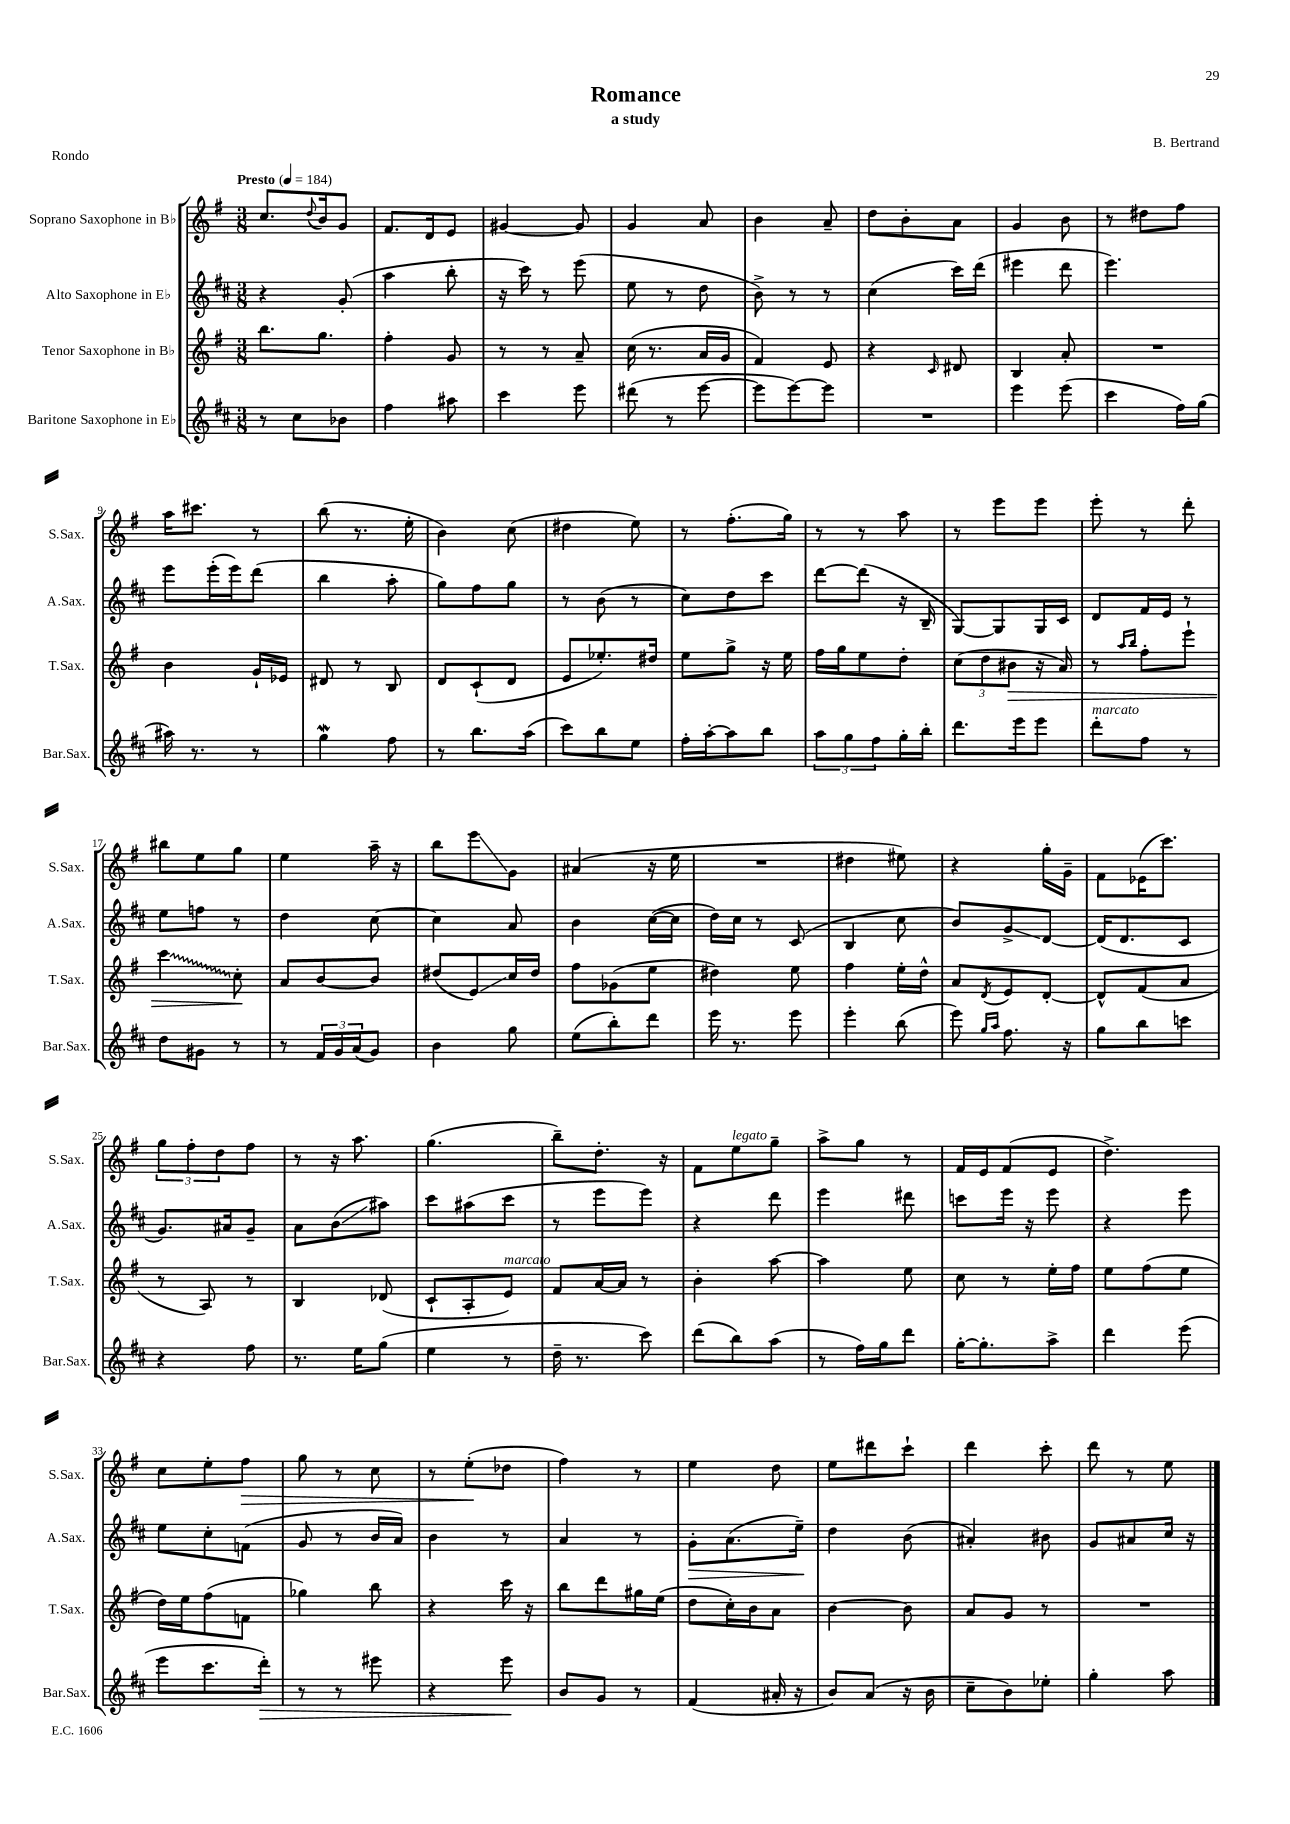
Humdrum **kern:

**kern	**kern	**kern	**kern
*staff4	*staff3	*staff2	*staff1
*clefG2	*clefG2	*clefG2	*clefG2
*k[f#c#]	*k[f#]	*k[f#c#]	*k[f#]
*M3/8	*M3/8	*M3/8	*M3/8
*MM184	*MM184	*MM184	*MM184
8r	8.bb	4r	8.cc
8cc#	.	.	.
.	.	.	8qqdd
.	8.gg	.	16b
8b-	.	(8g'	8g
=	=	=	=
4ff#	4ff#'	4aa	8.f#
.	.	.	16d
8aa#	8g	8bb'	8e
=	=	=	=
4ccc#	8r	16r	[4g#
.	.	16ccc#)	.
.	8r	8r	.
8eee	8a~	(8eee	8g#]
=	=	=	=
(8ddd#	(16cc	8ee	4g
.	8.r	.	.
8r	.	8r	.
[8eee	16a	8dd	8a
.	16g	.	.
=	=	=	=
8eee]	4f#)	8b^)	4b
[8eee)	.	8r	.
8eee]	8e	8r	8a~
=	=	=	=
4.r	4r	(4cc#	8dd
.	.	.	8b'
.	16qqc	.	.
.	8d#	16ccc#)	8a
.	.	(16ddd	.
=	=	=	=
4eee	4B	4eee#	4g
(8eee	8a'	8ddd	8b
=	=	=	=
4ccc#	4.r	4.eee)	8r
.	.	.	8dd#
16ff#)	.	.	8ff#
(16gg	.	.	.
=	=	=	=
16aa#)	4b	8eee	16aa
8.r	.	.	8.ccc#
.	.	(16eee'	.
.	.	16eee)	.
8r	16g`	(8ddd	8r
.	16e-	.	.
=	=	=	=
4gg	8d#	4bb	(8bb
.	8r	.	8.r
8ff#	8B	8aa'	.
.	.	.	16ee'
=	=	=	=
8r	8d	8gg)	4b)
8.bb	(8c`	8ff#	.
.	8d	8gg	(8cc
(16aa	.	.	.
=	=	=	=
8ccc#)	8e	8r	4dd#
8bb	8.ee-')	(8b	.
8ee	.	8r	8ee)
.	16dd#	.	.
=	=	=	=
16ff#'	8ee	8cc#)	8r
[16aa'	.	.	.
8aa]	8gg^	8dd	(8.ff#'
8bb	16r	8ccc#	.
.	16ee	.	16gg)
=	=	=	=
12aa	16ff#	[8ddd	8r
.	16gg	.	.
12gg	.	.	.
.	8ee	(8ddd]	8r
12ff#	.	.	.
16gg'	8dd'	16r	8aa
16bb'	.	16B~	.
=	=	=	=
8.ddd	(12cc	[8G)	8r
.	12dd	.	.
.	.	8G]	8eee
.	12b#	.	.
16eee	.	.	.
8eee	16r	16G	8eee
.	16a)	16c#	.
=	=	=	=
8ddd'	8r	8d	8eee'
.	16qqaa	.	.
.	16qqbb	.	.
8ff#	8ff#'	16f#	8r
.	.	16e	.
8r	8eee`	8r	8ddd'
=	=	=	=
8dd	4ccc	8ee	8bb#
8g#	.	8ff	8ee
8r	8cc'	8r	8gg
=	=	=	=
8r	8a	4dd	4ee
24f#	[8b	.	.
24g	.	.	.
(24a	.	.	.
8g)	8b]	[8cc#	16aa~
.	.	.	16r
=	=	=	=
4b	(8dd#	4cc#]	8bb
.	8e)	.	8eee
8gg	16cc	8a	8g
.	16dd#	.	.
=	=	=	=
(8ee	8ff#	4b	(4a#
8bb')	(8g-	.	.
8ddd	8ee	([16cc#	16r
.	.	16cc#]	16ee
=	=	=	=
16eee	4dd#)	16dd)	4.r
8.r	.	16cc#	.
.	.	8r	.
8eee	8ee	(8c#	.
=	=	=	=
4eee'	4ff#	4B	4dd#
(8bb	16ee'	8cc#	8ee#)
.	16dd^^	.	.
=	=	=	=
8eee)	8a	8b)	4r
16qqgg	.	.	.
16qqaa	8qd	.	.
8.ff#	8e	8g^	.
.	[8d'	[8d	16gg'
16r	.	.	16g~
=	=	=	=
8gg	8d^^]	(16d]	8f#
.	.	8.d	.
8bb	(8f#	.	(16e-
.	.	.	8.ccc)
8ccc	8a	8c#	.
=	=	=	=
4r	8r	8.g)	12gg
.	.	.	12ff#'
.	8A)	.	.
.	.	.	12dd
.	.	16a#	.
8ff#	8r	8g~	8ff#
=	=	=	=
8.r	4B	8a	8r
.	.	(8b	16r
16ee	.	.	8.aa
(8gg	(8d-	8aa#)	.
=	=	=	=
4ee	8c`	8ccc#	(4.gg
.	8A'	(8aa#	.
8r	8e)	8ccc#	.
=	=	=	=
16dd~	8f#	8r	8bb~)
8.r	.	.	.
.	[16a	8eee	8.dd'
.	16a]	.	.
8ccc#)	8r	8eee)	.
.	.	.	16r
=	=	=	=
(8ddd	4b'	4r	8f#
8bb)	.	.	8ee
(8aa	[8aa	8ddd	8gg~
=	=	=	=
8r	4aa]	4eee	8aa^
16ff#)	.	.	8gg
16gg	.	.	.
8ddd	8ee	8ddd#	8r
=	=	=	=
[16gg'	8cc	8ccc	16f#
8.gg']	.	.	16e
.	8r	16eee	(8f#
.	.	16r	.
8aa^	16ee'	8eee	8e
.	16ff#	.	.
=	=	=	=
4ddd	8ee	4r	4.dd^)
.	(8ff#	.	.
(8eee	8ee	8eee	.
=	=	=	=
8eee	16dd)	8ee	8cc
.	16ee	.	.
8.ccc#	(8ff#	8cc#'	8ee'
.	8f	(8f	8ff#
16ddd')	.	.	.
=	=	=	=
8r	4gg-)	8g	8gg
8r	.	8r	8r
8eee#	8bb	16b	8cc
.	.	16a)	.
=	=	=	=
4r	4r	4b	8r
.	.	.	(8ee'
8eee	16ccc	8r	8dd-
.	16r	.	.
=	=	=	=
8b	8bb	4a	4ff#)
8g	8ddd	.	.
8r	16gg#	8r	8r
.	(16ee	.	.
=	=	=	=
(4f#	8dd	8g'	4ee
.	16cc')	(8.a	.
.	16b	.	.
16a#'	8a	.	8dd
16r	.	16ee~)	.
=	=	=	=
8b)	[4b	4dd	8ee
(8a	.	.	8ddd#
16r	8b]	(8b	8ccc`
16b	.	.	.
=	=	=	=
8cc#~	8a	4a#')	4ddd
8b)	8g	.	.
8ee-'	8r	8b#	8ccc'
=	=	=	=
4gg'	4.r	8g	8ddd
.	.	8a#	8r
8aa	.	16cc#	8ee
.	.	16r	.
==	==	==	==
*-	*-	*-	*-
